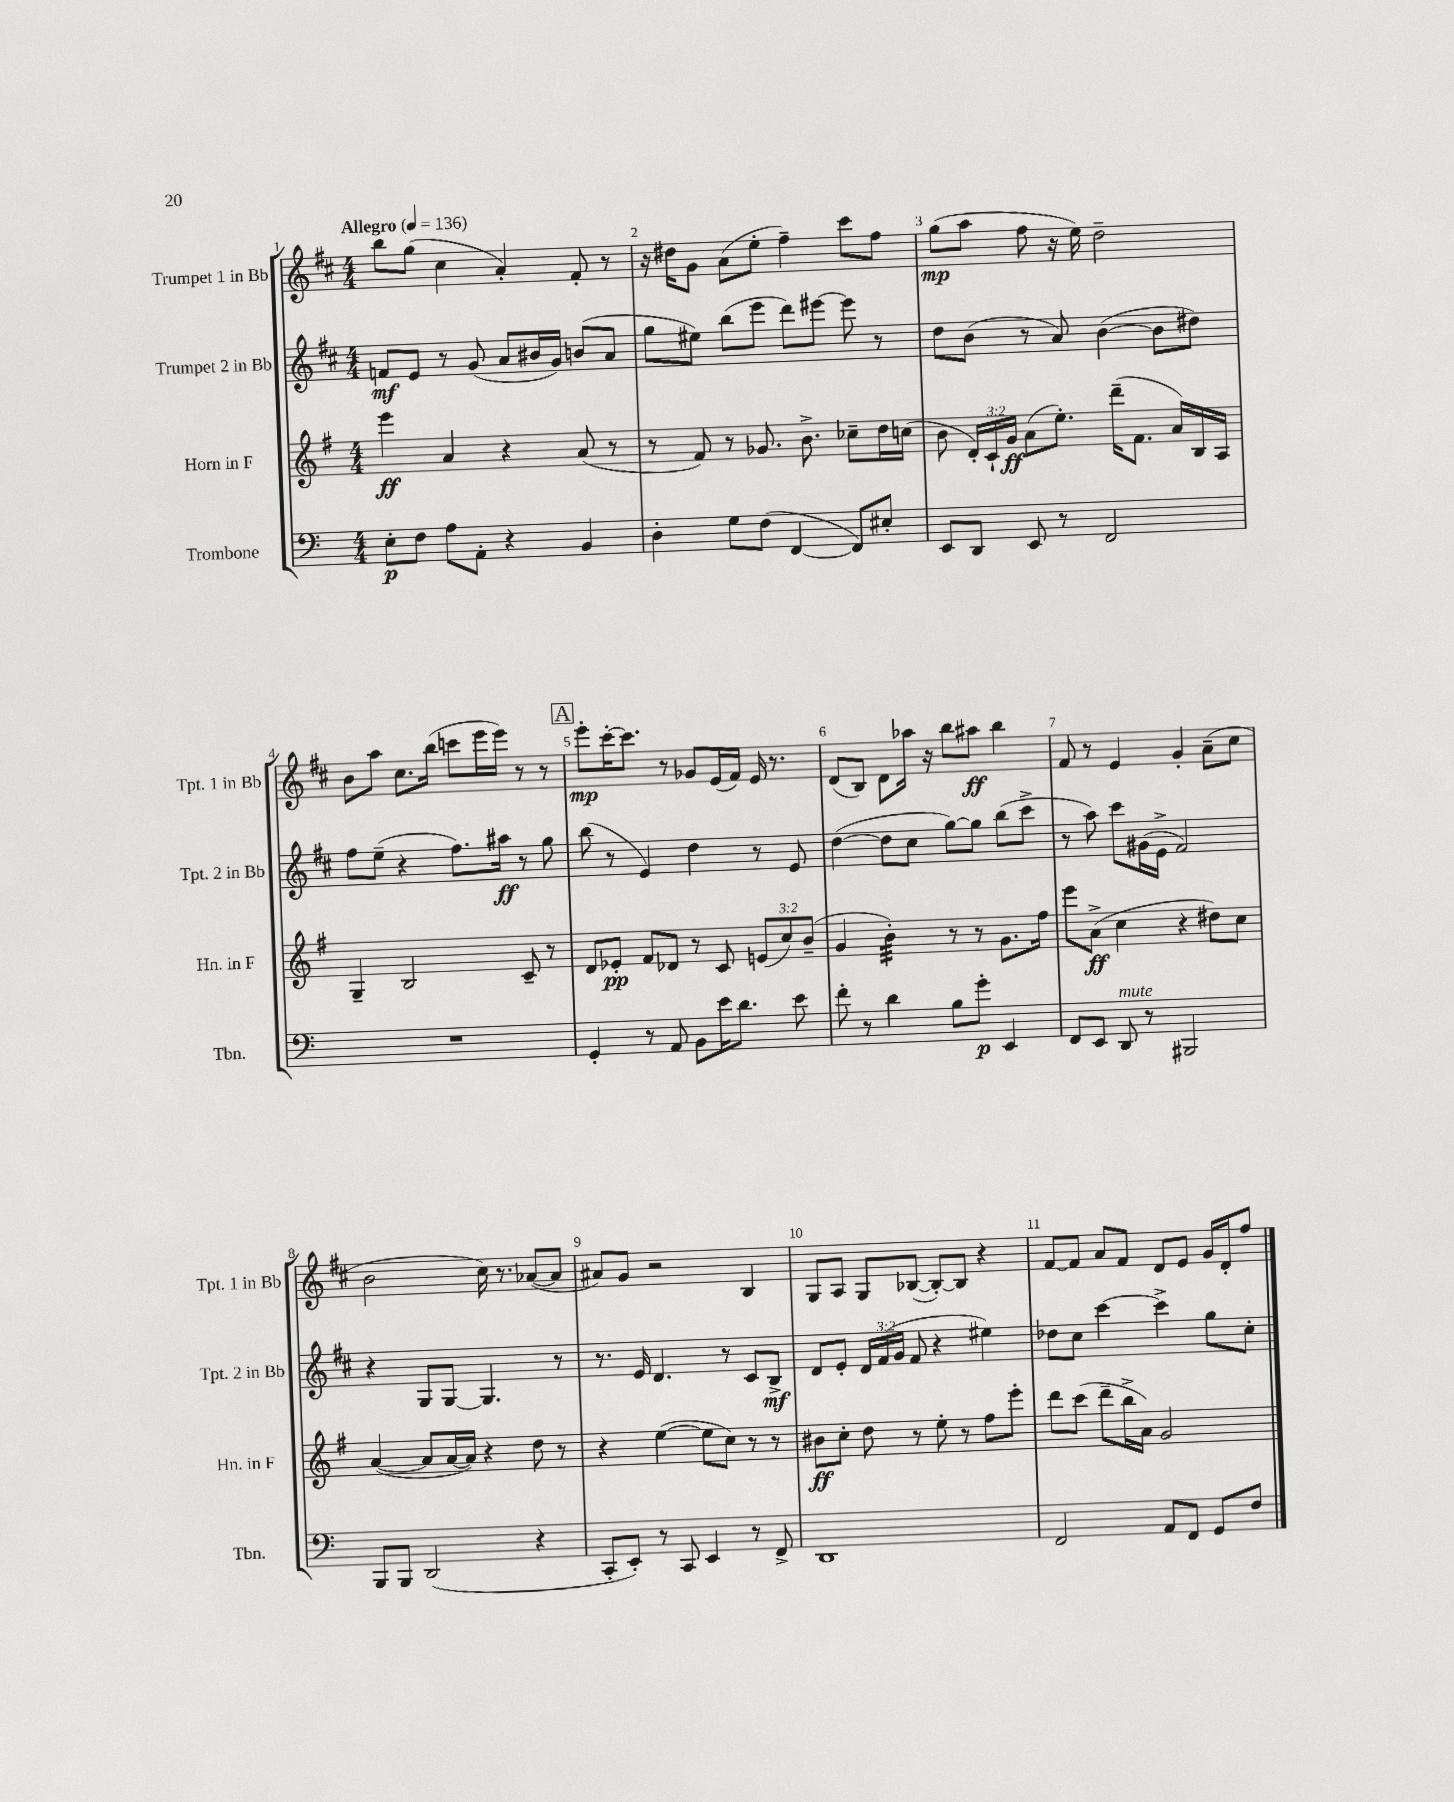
<<
\new StaffGroup <<
\new Staff = "s0" \with { instrumentName = "Trumpet 1 in Bb" shortInstrumentName = "Tpt. 1 in Bb" } {
    \clef treble \key d \major \numericTimeSignature \time 4/4 \tempo "Allegro" 4 = 136
    \autoBeamOff b''8[ g''8]( cis''4 a'4-.) fis'8-. r8 |
    r16 dis''16[ g'8] a'8[( e''8]-. fis''4--) cis'''8[ fis''8] |
    g''8[\mp( a''8] fis''8 r16 e''16) d''2-- |
    b'8[ a''8] cis''8.[ b''16]( c'''8[ e'''16 e'''16]) r8 r8 |
    \mark \markup { \box "A" } e'''8[-.\mp cis'''16~-. cis'''8.] r8 ges'8[ e'16( fis'16]) e'16 r8. |
    d'8[( b8]) d'8[ aes''16] r16 b''8[ ais''8]\ff b''4 |
    fis'8 r8 e'4 g'4-. a'8[--( cis''8] |
    b'2 cis''16) r8. aes'8[~( aes'8] |
    ais'8[) g'8] r2 b4 |
    g8[ a8] g8[ bes8]~( bes8[~-.) bes8] r4 |
    fis'8[~ fis'8] a'8[ fis'8] d'8[ e'8] g'16[ d'16-. fis''8] \bar "|." |
}
\new Staff = "s1" \with { instrumentName = "Trumpet 2 in Bb" shortInstrumentName = "Tpt. 2 in Bb" } {
    \clef treble \key d \major \numericTimeSignature \time 4/4 \override Staff.TupletNumber.text = #tuplet-number::calc-fraction-text
    \autoBeamOff f'8[\mf e'8] r8 g'8( a'8[ bis'16 g'16]) b'8[( a'8] |
    g''8[ eis''8]) b''8[( e'''8] d'''8[) eis'''8]~ eis'''8 r8 |
    d''8[ b'8]( r8 a'8) b'4~( b'8[ dis''8]) |
    fis''8[ e''8]--( r4 fis''8.[) ais''16]\ff r8 g''8 |
    \mark \markup { \box "A" } b''8( r8 e'4) d''4 r8 e'8 |
    d''4~( d''8[ cis''8] g''8[~) g''8] b''8[( cis'''8]-> |
    r8 a''8) cis'''8[ gis'16( e'16]-> fis'2) |
    r4 g8[ g8]~ g4. r8 |
    r8. e'16 d'4. r8 cis'8[ b8]->\mf |
    d'8[ e'8]-. \tuplet 3/2 { d'16[ fis'16( g'16] } fis'8 r4 eis''4) |
    des''8[ cis''8] cis'''4~ cis'''4-> g''8[ cis''8]-. \bar "|." |
}
\new Staff = "s2" \with { instrumentName = "Horn in F" shortInstrumentName = "Hn. in F" } {
    \clef treble \key g \major \numericTimeSignature \time 4/4 \override Staff.TupletNumber.text = #tuplet-number::calc-fraction-text
    \autoBeamOff e'''4\ff a'4 r4 a'8( r8 |
    r8 fis'8) r8 ges'8. b'8.-> ces''8[-- d''16 c''16]( |
    b'8 \tuplet 3/2 { d'16[-.) c'16-! g'16]\ff } a'8[( e''8.]-.) d'''16[--( fis'8.] a'16[) b16 a16] |
    g4-- b2 c'8-- r8 |
    \mark \markup { \box "A" } d'8[ ees'8]-.\pp fis'8[ des'8] r8 c'8 \tuplet 3/2 { e'8[( c''8) b'8]--( } |
    g'4 b'4:32-.) r8 r8 g'8.[ fis''16] |
    e'''8[ a'8]->\ff( c''4 r4 dis''8[) c''8] |
    a'4~( a'8[ a'16~ a'16]) r4 d''8 r8 |
    r4 e''4~( e''8[ c''8]) r8 r8 |
    bis'8[\ff c''8]-. d''8 r8 e''8-. r8 fis''8[ e'''8]-. |
    d'''8[ c'''8]( d'''8[-- b''16-> a'16]) g'2 \bar "|." |
}
\new Staff = "s3" \with { instrumentName = "Trombone" shortInstrumentName = "Tbn." } {
    \clef bass \key c \major \numericTimeSignature \time 4/4
    \autoBeamOff e8[-.\p f8] a8[ a,8]-. r4 b,4 |
    d4-. g8[ f8]( f,4~ f,8[) eis8]-. |
    e,8[ d,8] e,8 r8 f,2 |
    R1 |
    \mark \markup { \box "A" } g,4-. r8 a,8 b,8[ e'16 d'8.] e'8 |
    f'8-. r8 d'4 b8[ g'8]-.\p e,4 |
    f,8[ e,8] d,8^\markup { \italic "mute" } r8 bis,,2 |
    b,,8[ b,,8] d,2( r4 |
    c,8[-. e,8]-.) r8 c,8 e,4 r8 f,8-> |
    d,1 |
    f,2 a,8[ f,8] g,8[ f8] \bar "|." |
}
>>
>>
\layout { \context { \Score \override BarNumber.break-visibility = ##(#f #t #t) barNumberVisibility = #all-bar-numbers-visible } }
